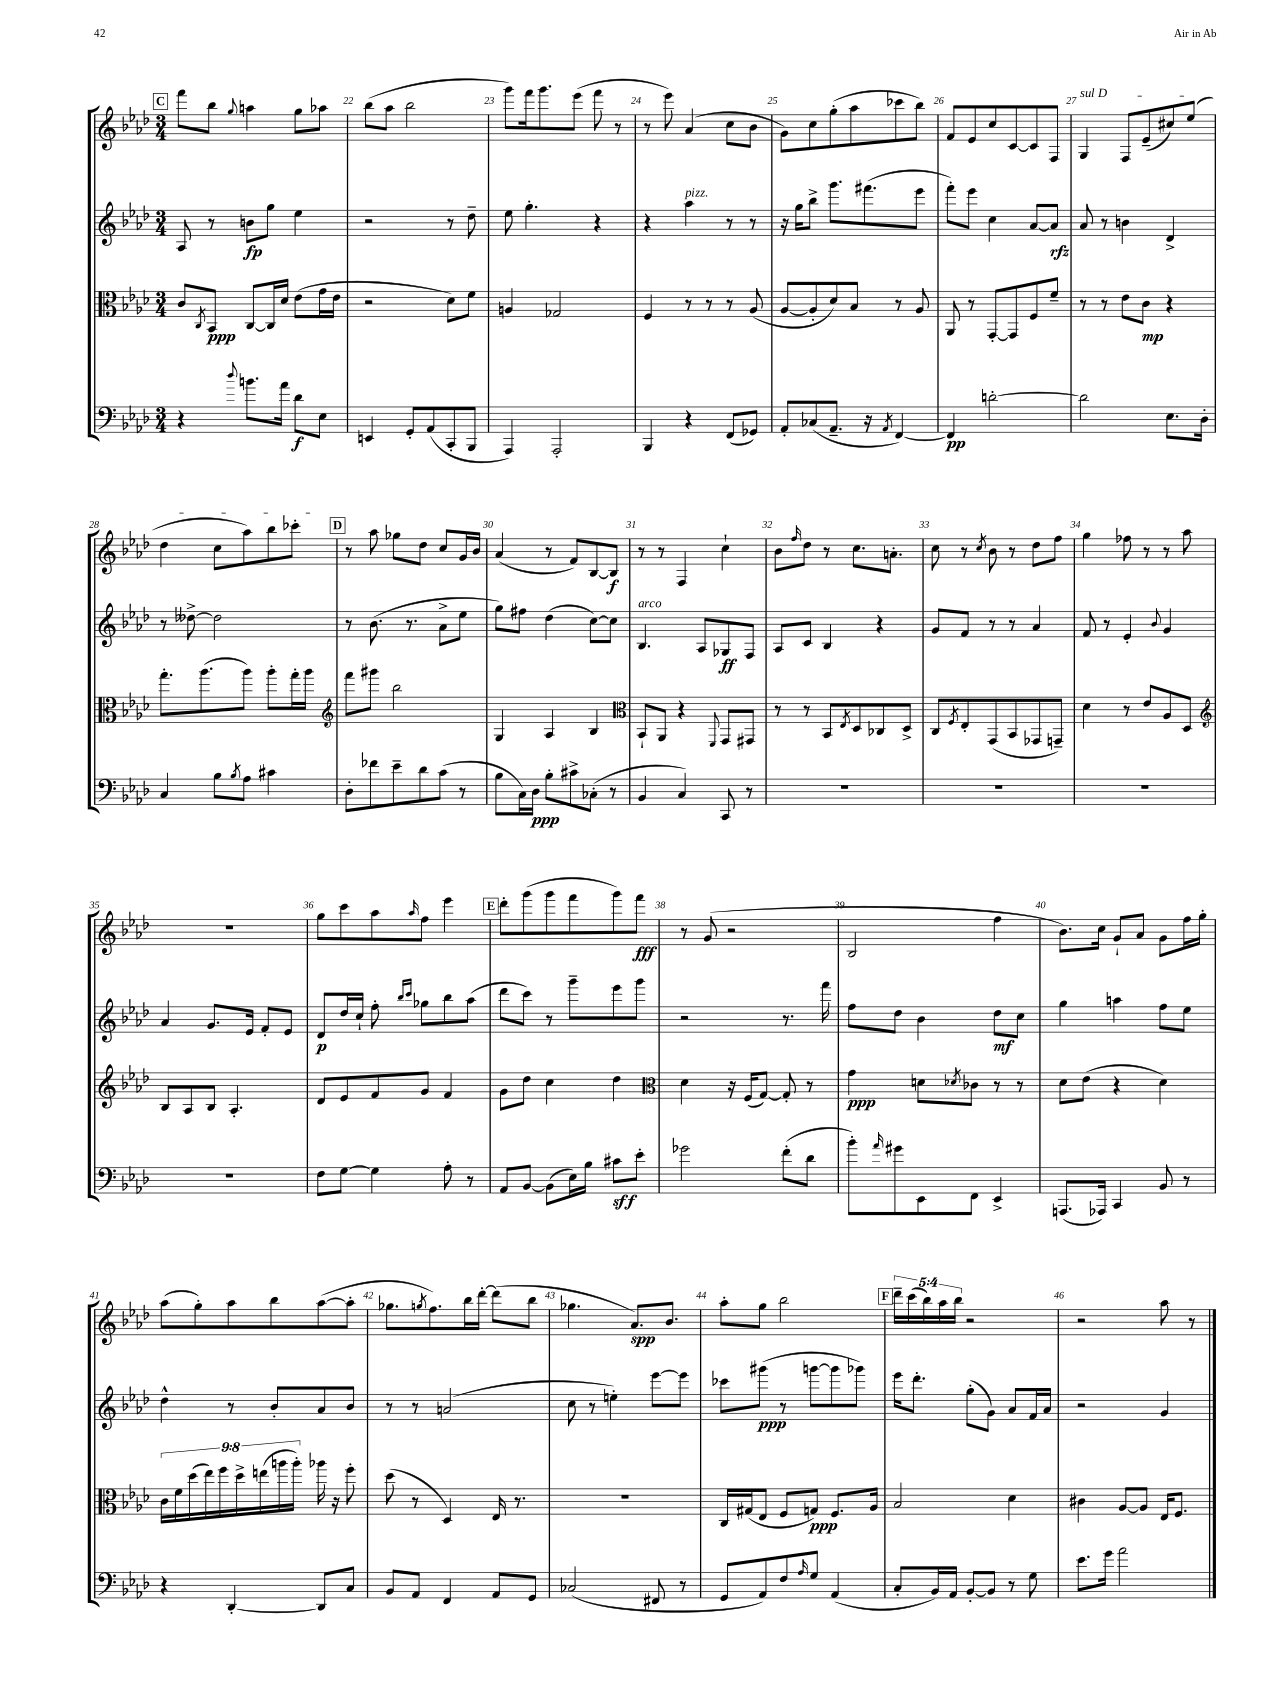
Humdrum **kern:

**kern	**kern	**kern	**kern
*staff4	*staff3	*staff2	*staff1
*clefF4	*clefC3	*clefG2	*clefG2
*k[b-e-a-d-]	*k[b-e-a-d-]	*k[b-e-a-d-]	*k[b-e-a-d-]
*M3/4	*M3/4	*M3/4	*M3/4
4r	8c	8A-	8fff
.	8qC	.	.
.	8BB-	8r	8bb-
8qqdd-	.	.	8qqgg
8.b	[8C	8b	4aa
.	16C]	8gg	.
16a-	16d-	.	.
8d-	(8e-	4ee-	8gg
8E-	16g	.	8aa-
.	16e-	.	.
=	=	=	=
4EE	2r	2r	(8bb-
.	.	.	8aa-
8GG'	.	.	2bb-
(8AA-	.	.	.
8CC'	8d-)	8r	.
8BBB-	8f	8dd-~	.
=	=	=	=
4AAA-)	4A	8ee-	8ggg)
.	.	4.gg'	16fff
.	.	.	8.ggg
2AAA-'	2G-	.	.
.	.	.	(8eee-
.	.	4r	8fff
.	.	.	8r
=	=	=	=
4BBB-	4F	4r	8r
.	.	.	8eee-)
4r	8r	4aa-	(4a-
.	8r	.	.
(8FF	8r	8r	8cc
8GG-)	(8A-	8r	8b-
=	=	=	=
8AA-'	[8A-	16r	8g)
.	.	16gg	.
(8C-	8A-']	8bb-^	8cc
8.AA-~	8d-)	8.ggg	(8gg'
.	8B-	.	8aa-
16r	.	(8.fff#	.
8qAA-	.	.	.
[4FF)	8r	.	8ccc-
.	8A-	8eee-	8bb-)
=	=	=	=
4FF]	8AA-	8fff')	8f
.	8r	8eee-	8e-
[2d'	[8GG'	4cc	8cc
.	8GG]	.	[8c
.	8F	[8a-	8c]
.	8f~	8a-]	8F
=	=	=	=
2d]	8r	8a-	4G
.	8r	8r	.
.	8e-	4b	8F
.	8c	.	(8e-~
8.E-	4r	4d-^	8cc#)
.	.	.	(8ee-
16D-'	.	.	.
=	=	=	=
4C	8.gg'	8r	4dd-
.	.	[8dd--^	.
.	(8.aa-	.	.
8B-	.	2dd--]	8cc
8qB-	.	.	.
8A-	8aa-)	.	8aa-)
4c#	8aa-'	.	8bb-
.	16gg'	.	8ccc-'
.	16aa-	.	.
=	=	=	=
*	*clefG2	*	*
8D-'	8fff	8r	8r
8f-	8ggg#	(8.b-	8aa-
8e-~	2bb-	.	8gg-
.	.	8.r	.
8d-	.	.	8dd-
(8c	.	8a-^	8cc
8r	.	8ee-	16g
.	.	.	16b-
=	=	=	=
8B-	4G	8gg)	(4a-
16C)	.	8ff#	.
16D-	.	.	.
8B-'	4A-	(4dd-	8r
8c#^	.	.	8f)
(8C-'	4B-	[8cc)	[8B-
8r	.	8cc]	8B-]
=	=	=	=
*	*clefC3	*	*
4BB-	8BB-`	4.B-	8r
.	8AA-	.	8r
4C)	4r	.	4F
.	.	8A-	.
.	8qqFF	.	.
8CC	8GG	8G-	4cc`
8r	8GG#	8F	.
=	=	=	=
2.r	8r	8A-	8b-
.	.	.	16qqff
.	8r	8c	8dd-
.	8BB-	4B-	8r
.	8qE-	.	.
.	8D-	.	8.cc
.	8C-	4r	.
.	.	.	8.a'
.	8D-^	.	.
=	=	=	=
2.r	8C	8g	8cc
.	8qF	.	.
.	8E-'	8f	8r
.	.	.	8qcc
.	(8GG	8r	8b-
.	8BB-	8r	8r
.	8GG-	4a-	8dd-
.	8GG~)	.	8ff
=	=	=	=
2.r	4d-	8f	4gg
.	.	8r	.
.	8r	4e-'	8ff-
.	8e-	.	8r
.	.	8qqb-	.
.	8A-	4g	8r
.	8D-	.	8aa-
=	=	=	=
*	*clefG2	*	*
2.r	8B-	4a-	2.r
.	8A-	.	.
.	8B-	8.g	.
.	4.A-'	.	.
.	.	16e-	.
.	.	8f'	.
.	.	8e-	.
=	=	=	=
8F	8d-	8d-	8gg
[8G	8e-	16dd-	8ccc
.	.	16cc`	.
4G]	8f	8ff'	8aa-
.	.	16qqbb-	.
.	.	16qqccc	16qqaa-
.	8g	8gg-	8ff
8A-'	4f	8bb-	4eee-
8r	.	(8aa-	.
=	=	=	=
8AA-	8g	8ddd-	8ddd-'
[8BB-	8dd-	8ccc)	(8ggg
(8BB-]	4cc	8r	8ggg
16E-)	.	8ggg~	8fff
16B-	.	.	.
8c#	4dd-	8eee-	8ggg)
8e-'	.	8ggg	8fff
=	=	=	=
*	*clefC3	*	*
2g-	4d-	2r	8r
.	.	.	(8g
.	16r	.	2r
.	(16F	.	.
.	[8G)	.	.
(8f'	8G']	8.r	.
8d-	8r	.	.
.	.	16fff	.
=	=	=	=
8b-')	4g	8ff	2B-
16qqa-	.	.	.
8g#	.	8dd-	.
8EE-	8d	4b-	.
.	8qd-	.	.
8FF	8c-	.	.
4EE-^	8r	8dd-	4ff
.	8r	8cc	.
=	=	=	=
(8.AAA	8d-	4gg	8.b-)
.	(8e-	.	.
16AAA-)	.	.	16cc
4CC	4r	4aa	8g`
.	.	.	8a-
8BB-	4d-)	8ff	8g
8r	.	8ee-	16ff
.	.	.	16gg'
=	=	=	=
4r	18c	4dd-^^	(8aa-
.	18f	.	.
.	(18dd-	.	.
.	.	.	8gg')
.	18ee-)	.	.
.	18ff	.	.
[4DD-'	.	8r	8aa-
.	18dd-^	.	.
.	(18ee	.	.
.	.	8b-'	8bb-
.	18aa	.	.
.	18aa')	.	.
8DD-]	16aa-	8a-	([8aa-
.	16r	.	.
8C	8ff'	8b-	8aa-']
=	=	=	=
8BB-	(8dd-	8r	8.gg-
8AA-	8r	8r	.
.	.	.	8qgg
.	.	.	8.ff)
4FF	4D-)	(2a	.
.	.	.	16bb-
.	.	.	[16ddd-'
8AA-	16E-	.	(8ddd-]
.	8.r	.	.
8GG	.	.	8bb-
=	=	=	=
(2C-	2.r	8cc	4.gg-
.	.	8r	.
.	.	4ee')	.
.	.	.	8.a-)
8FF#	.	[8eee-	.
.	.	.	8.b-
8r	.	8eee-]	.
=	=	=	=
8GG	16C	8ccc-	8aa-'
.	(16G#	.	.
8AA-)	8E-	(8ggg#	8gg
8F	8F	8r	2bb-
16qqA-	.	.	.
8G	8G)	[8ggg	.
(4AA-	8.F	8ggg]	.
.	.	8ggg-)	.
.	16A-	.	.
=	=	=	=
8C'	2B-	16eee-	20ddd-~
.	.	.	(20ccc
.	.	8.ddd-'	.
.	.	.	20bb-)
16BB-)	.	.	.
.	.	.	20aa-
16AA-	.	.	.
.	.	.	20bb-
[8BB-'	.	(8gg'	2r
8BB-]	.	8g)	.
8r	4d-	8a-	.
8G	.	16f	.
.	.	16a-	.
=	=	=	=
8.e-	4c#	2r	2r
16g	.	.	.
2a-	[8A-	.	.
.	8A-]	.	.
.	16E-	4g	8aa-
.	8.F	.	.
.	.	.	8r
==	==	==	==
*-	*-	*-	*-
